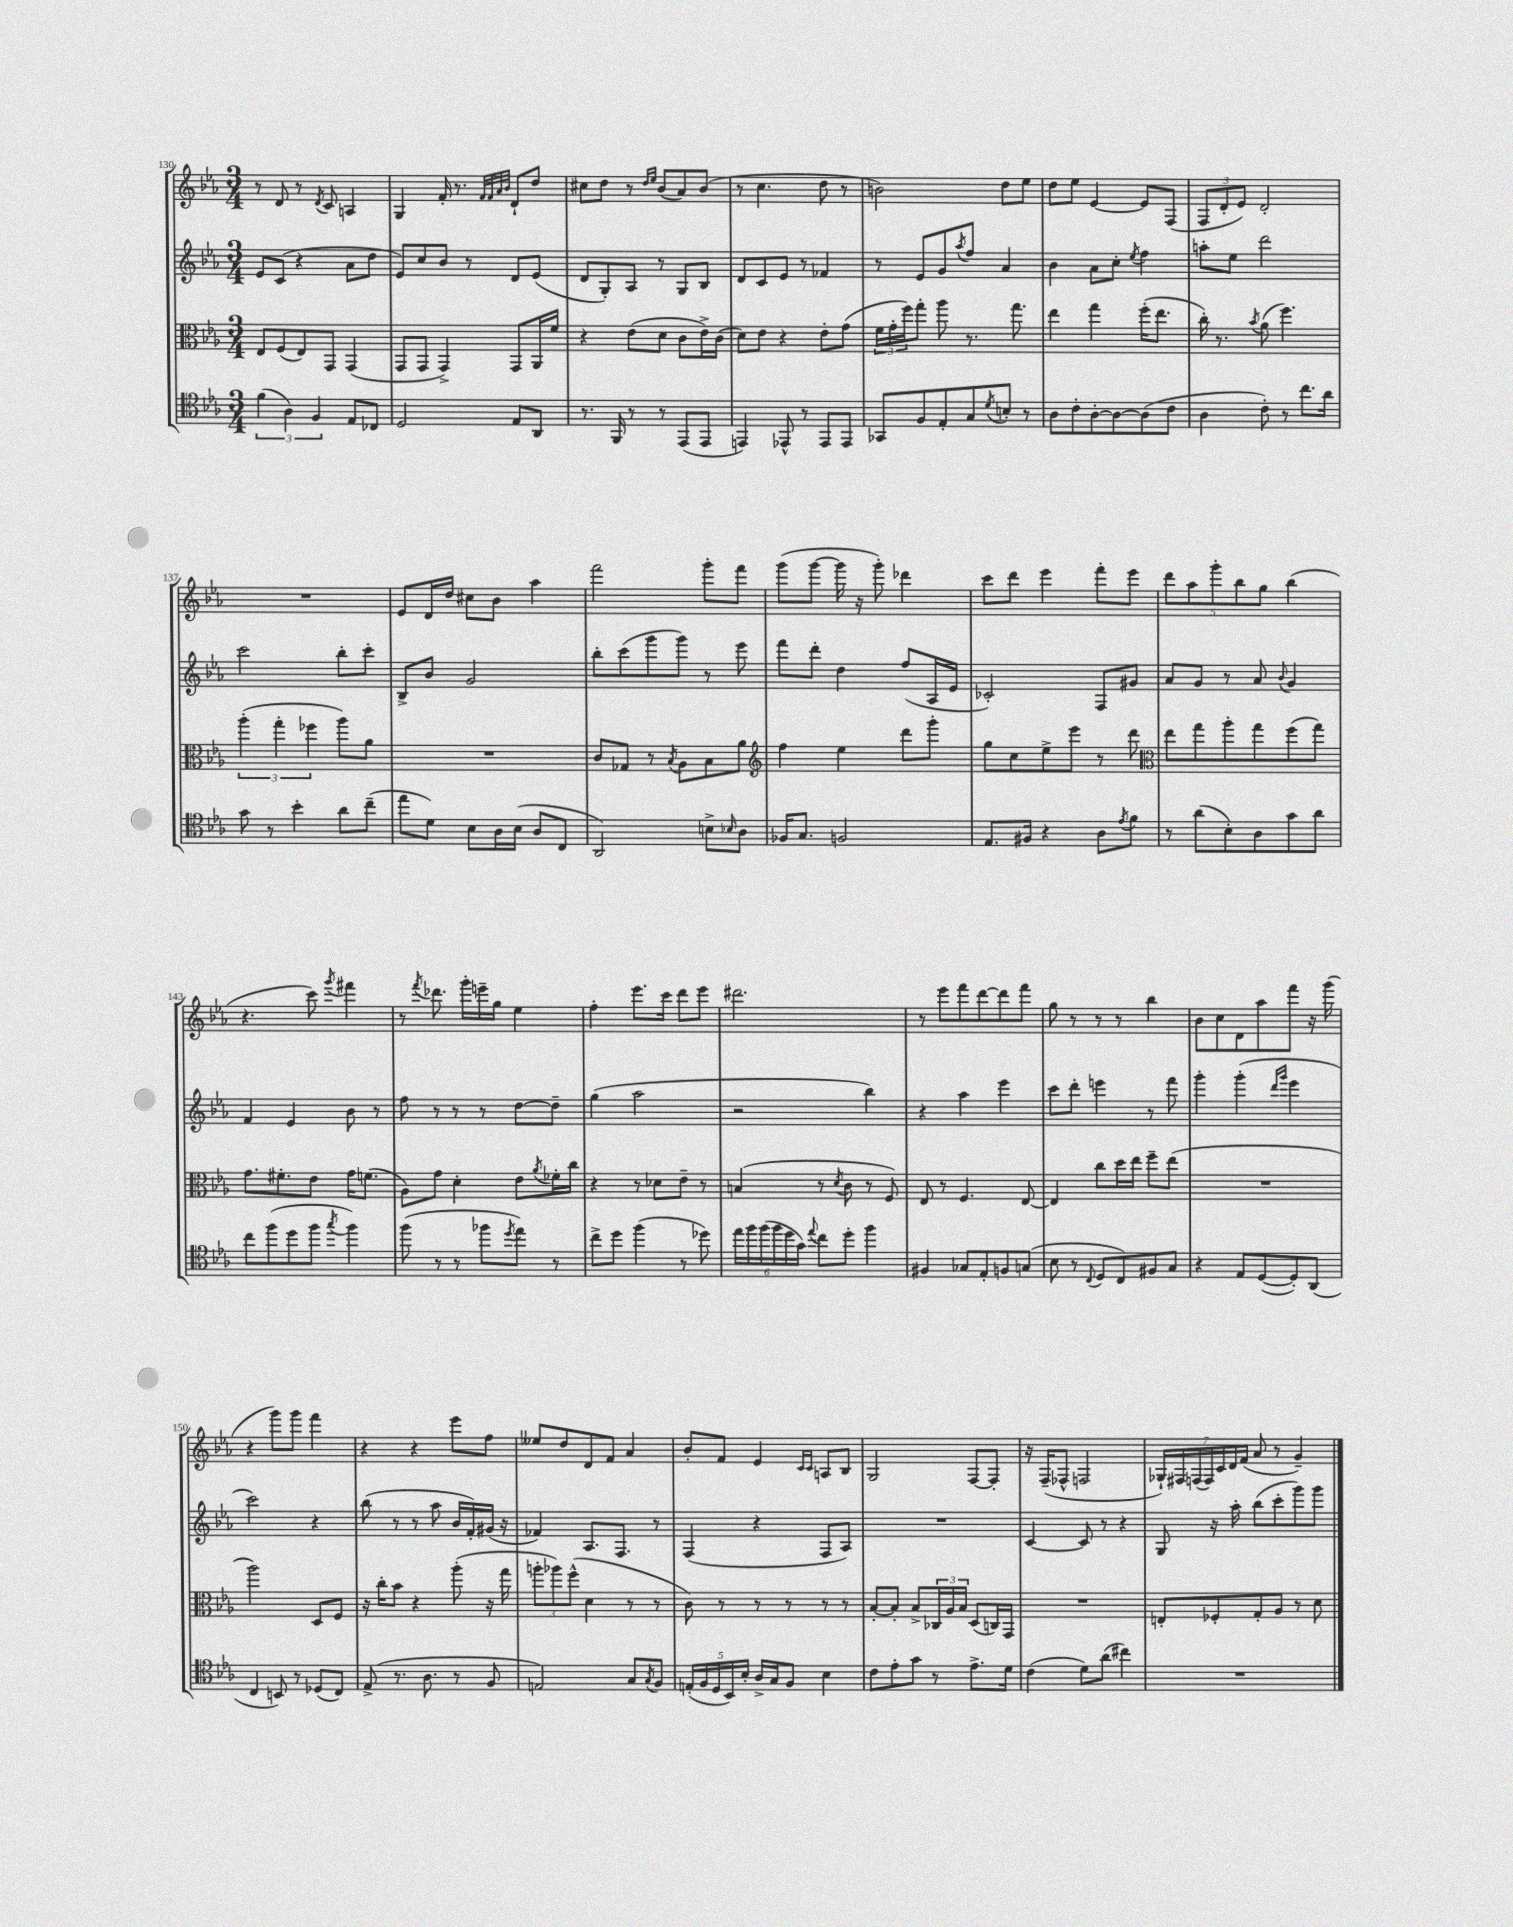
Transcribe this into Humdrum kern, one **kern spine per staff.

**kern	**kern	**kern	**kern
*staff4	*staff3	*staff2	*staff1
*clefC4	*clefC3	*clefG2	*clefG2
*k[b-e-a-]	*k[b-e-a-]	*k[b-e-a-]	*k[b-e-a-]
*M3/4	*M3/4	*M3/4	*M3/4
(6f	8E-	8e-	8r
.	(8F	(8c	8d
6A-)	.	.	.
.	8E-)	4r	8r
6F	.	.	.
.	.	.	8qd
.	8GG	.	8c
8E-	(4GG	8a-	4A
8C-	.	8dd	.
=	=	=	=
2D	8GG	8e-)	4G
.	8GG	8cc	.
.	4GG^)	8b-	16f'
.	.	.	8.r
.	.	8r	.
.	.	.	32qqf
.	.	.	32qqf
.	.	.	32qqa-
.	.	.	32qqb-
8E-	8GG	8d	8d`
8AA-	16AA-	(8e-	8dd
.	16f	.	.
=	=	=	=
8.r	4r	8d	8cc#
.	.	8G')	8dd
16FF	.	.	.
8r	(8e-	8A-	8r
.	.	.	16qqdd
.	.	.	16qqee-
8r	8d	8r	(8b-
(8EE-	8c	8G	8a-)
8EE-	16e-^)	8B-	(8b-
.	(16c	.	.
=	=	=	=
4EE)	8d)	8d	8r
.	8e-	8c	4.cc
8EE-^^	4r	8e-	.
8r	.	8r	.
8EE-	8e-'	4f-	8dd
8EE-	(8g	.	8r
=	=	=	=
8GG-	24f	8r	2b)
.	24g'	.	.
.	24ff)	.	.
8F	8gg'	8e-	.
8E-'	8aa-	8g	.
.	.	8qaa-	.
8G	8.r	8ff	.
8qd	.	.	.
8B'	.	4a-	8dd
.	8.gg	.	.
8r	.	.	8ee-
=	=	=	=
8A-	4ee-	4b-	8dd
8c'	.	.	8ee-
[8A-'	4gg	8a-	[4e-
8A-_	.	8cc'	.
.	.	8qee-	.
(8A-]	(16ff'	4ff	8e-]
.	8.ee-	.	.
8c	.	.	(8F
=	=	=	=
4A-	16cc')	8aa'	12F
.	8.r	.	.
.	.	.	12d'
.	.	8ee-	.
.	.	.	12e-)
.	8qb-	.	.
8c')	(8a-	2ddd	2d'
8r	4.ff)	.	.
8.cc	.	.	.
16a-	.	.	.
=	=	=	=
8g	(6aa-'	2ccc	2.r
8r	.	.	.
.	6gg'	.	.
4b-'	.	.	.
.	6ff-	.	.
8a-	8aa-)	8bb-'	.
(8cc~	8a-	8ccc'	.
=	=	=	=
8ee-	2.r	8B-^	8e-
8d)	.	8b-	16d
.	.	.	16dd
8B-	.	2g	8cc#
16A-	.	.	8b-
(16B-	.	.	.
8A-	.	.	4aa-
8C	.	.	.
=	=	=	=
2AA-)	8c	8bb-'	2fff
.	8G-	(8ccc	.
.	8r	8ggg	.
.	8qB-	.	.
.	8A-	8ggg)	.
8B^	8B-	8r	8ggg'
16qqB-	.	.	.
8A-	8a-	8eee-	8fff
=	=	=	=
*	*clefG2	*	*
16F-	4ff	8fff	(8ggg
8.G	.	.	.
.	.	8ddd'	[8ggg
2F	4ee-	4dd	16ggg]
.	.	.	16r
.	.	.	8ggg')
.	8ddd	(8ff	4ddd-
.	8ggg'	16A-	.
.	.	16e-	.
=	=	=	=
8.E-	8gg	2c-')	8ccc
.	8cc	.	8ddd
16F#	.	.	.
4r	8ee-^	.	4eee-
.	8eee-	.	.
8A-	8r	8F	8fff'
8qe-	.	.	.
8f	8ddd	8g#	8eee-
=	=	=	=
*	*clefC3	*	*
8r	8ee-	8a-	10ddd
.	.	.	10aa-
(8a-	8gg	8g	.
.	.	.	10ggg'
8B-')	8aa-'	8r	.
.	.	.	10bb-
8A-	8gg	8a-	.
.	.	.	10gg
.	.	8qqb-	.
8g	(8ff	4g	(4bb-
8a-	8gg)	.	.
=	=	=	=
8cc	8.g	4f	4.r
(8ff	.	.	.
.	8.f#'	.	.
8dd	.	4e-	.
8ff	8e-	.	8ccc)
8qgg	.	.	8qggg
4ff)	16g	8b-	4fff#
.	(8.f	.	.
.	.	8r	.
=	=	=	=
(8ff	8A-)	8ff	8r
.	.	.	8qfff
8r	8g	8r	8.ddd-
8r	4d'	8r	.
.	.	.	16ggg'
8ff-	.	8r	16eee~
.	.	.	16gg
8qdd	.	.	.
8ee-)	8e-	[8dd	4ee-
.	8qa-	.	.
8r	16f-'	8dd~]	.
.	16cc	.	.
=	=	=	=
8cc^	4r	(4gg	4ff'
8dd	.	.	.
(4ff	8r	2aa-	8.eee-
.	8d-	.	.
.	.	.	16ccc
8r	8e-~	.	8ddd
8dd-)	8r	.	8eee-
=	=	=	=
24ee-	(4B	2r	2.ddd#
24ff	.	.	.
(24ff	.	.	.
24ff	.	.	.
24dd	.	.	.
24g)	.	.	.
8qqee-	.	.	.
8cc	8r	.	.
.	8qd	.	.
8dd'	8c	.	.
4ff	8r	4bb-)	.
.	8F)	.	.
=	=	=	=
4F#	8E-	4r	8r
.	8r	.	8eee-
8G-	4.F	4aa-	8fff
8E-'	.	.	[8ddd
8F	.	4eee-	8ddd]
(8G	[8E-	.	8fff
=	=	=	=
8B-	4E-]	8ccc	8gg
8r	.	8ddd'	8r
8qqC	.	.	.
8D	8cc	4eee	8r
8C)	16dd	.	8r
.	16ee-	.	.
8F#	8ff~	8r	4bb-
8G	(8ee-	8fff	.
=	=	=	=
4r	2.r	4ggg'	8b-
.	.	.	8cc
8E-	.	(4ggg'	8d
([8D	.	.	8aa-
.	.	16qqddd	.
.	.	16qqggg	.
8D'])	.	4eee-	8fff
(8AA-	.	.	16r
.	.	.	(16ggg
=	=	=	=
4C	2aa-)	2ccc)	4r
8BB)	.	.	8ggg)
8r	.	.	8ggg
(8D-	8D	4r	4fff
8C)	8F	.	.
=	=	=	=
(8E-^	16r	(8bb-	4r
.	16cc'	.	.
8.r	8b-	8r	.
.	4r	8r	4r
8.A-	.	.	.
.	.	8aa-	.
8r	(8aa-'	16b-	8eee-
.	.	16f')	.
8F	16r	(16g#	8ff
.	16gg	16r	.
=	=	=	=
2E)	12aa'	4f-)	8ee--
.	12aa-)	.	.
.	.	.	8dd
.	(12ff^^	.	.
.	4d	8.A-	8d
.	.	.	8f
.	.	8.F	.
8G	8r	.	4a-
8qG	.	.	.
8F	8r	8r	.
=	=	=	=
(20E'	8c)	(4F	8b-'
20F	.	.	.
20D	.	.	.
.	8r	.	8f
20BB-)	.	.	.
20B-'	.	.	.
16A-^	8r	4r	4e-
16G	.	.	.
8F	8r	.	.
.	.	.	16qqc
.	.	.	16qqc
4B-	8r	8F	8A
.	8r	8A-)	8B-
=	=	=	=
8c	[8B-'	2.r	2G
8e-'	8B-']	.	.
8g	8B-^	.	.
8r	24C-	.	.
.	24A-	.	.
.	24B-	.	.
8.e-^	(8D	.	[8F
.	16C)	.	8F']
16d	16GG	.	.
=	=	=	=
(4c	2.r	[4c	16r
.	.	.	(16F~
.	.	.	8F-^^
8d)	.	8c]	2F
(8a-	.	8r	.
4cc#)	.	4r	.
=	=	=	=
2.r	8E'	8G	28G-`)
.	.	.	28F#
.	.	.	(28F
.	.	.	28F)
.	8F-'	16r	.
.	.	.	28c
.	.	.	28d
.	.	16aa-'	.
.	.	.	(28f
.	8G'	(8bb-	8a-
.	8A-	8ccc'	8r
.	8r	8ggg)	4g~)
.	8d	8ggg	.
==	==	==	==
*-	*-	*-	*-
